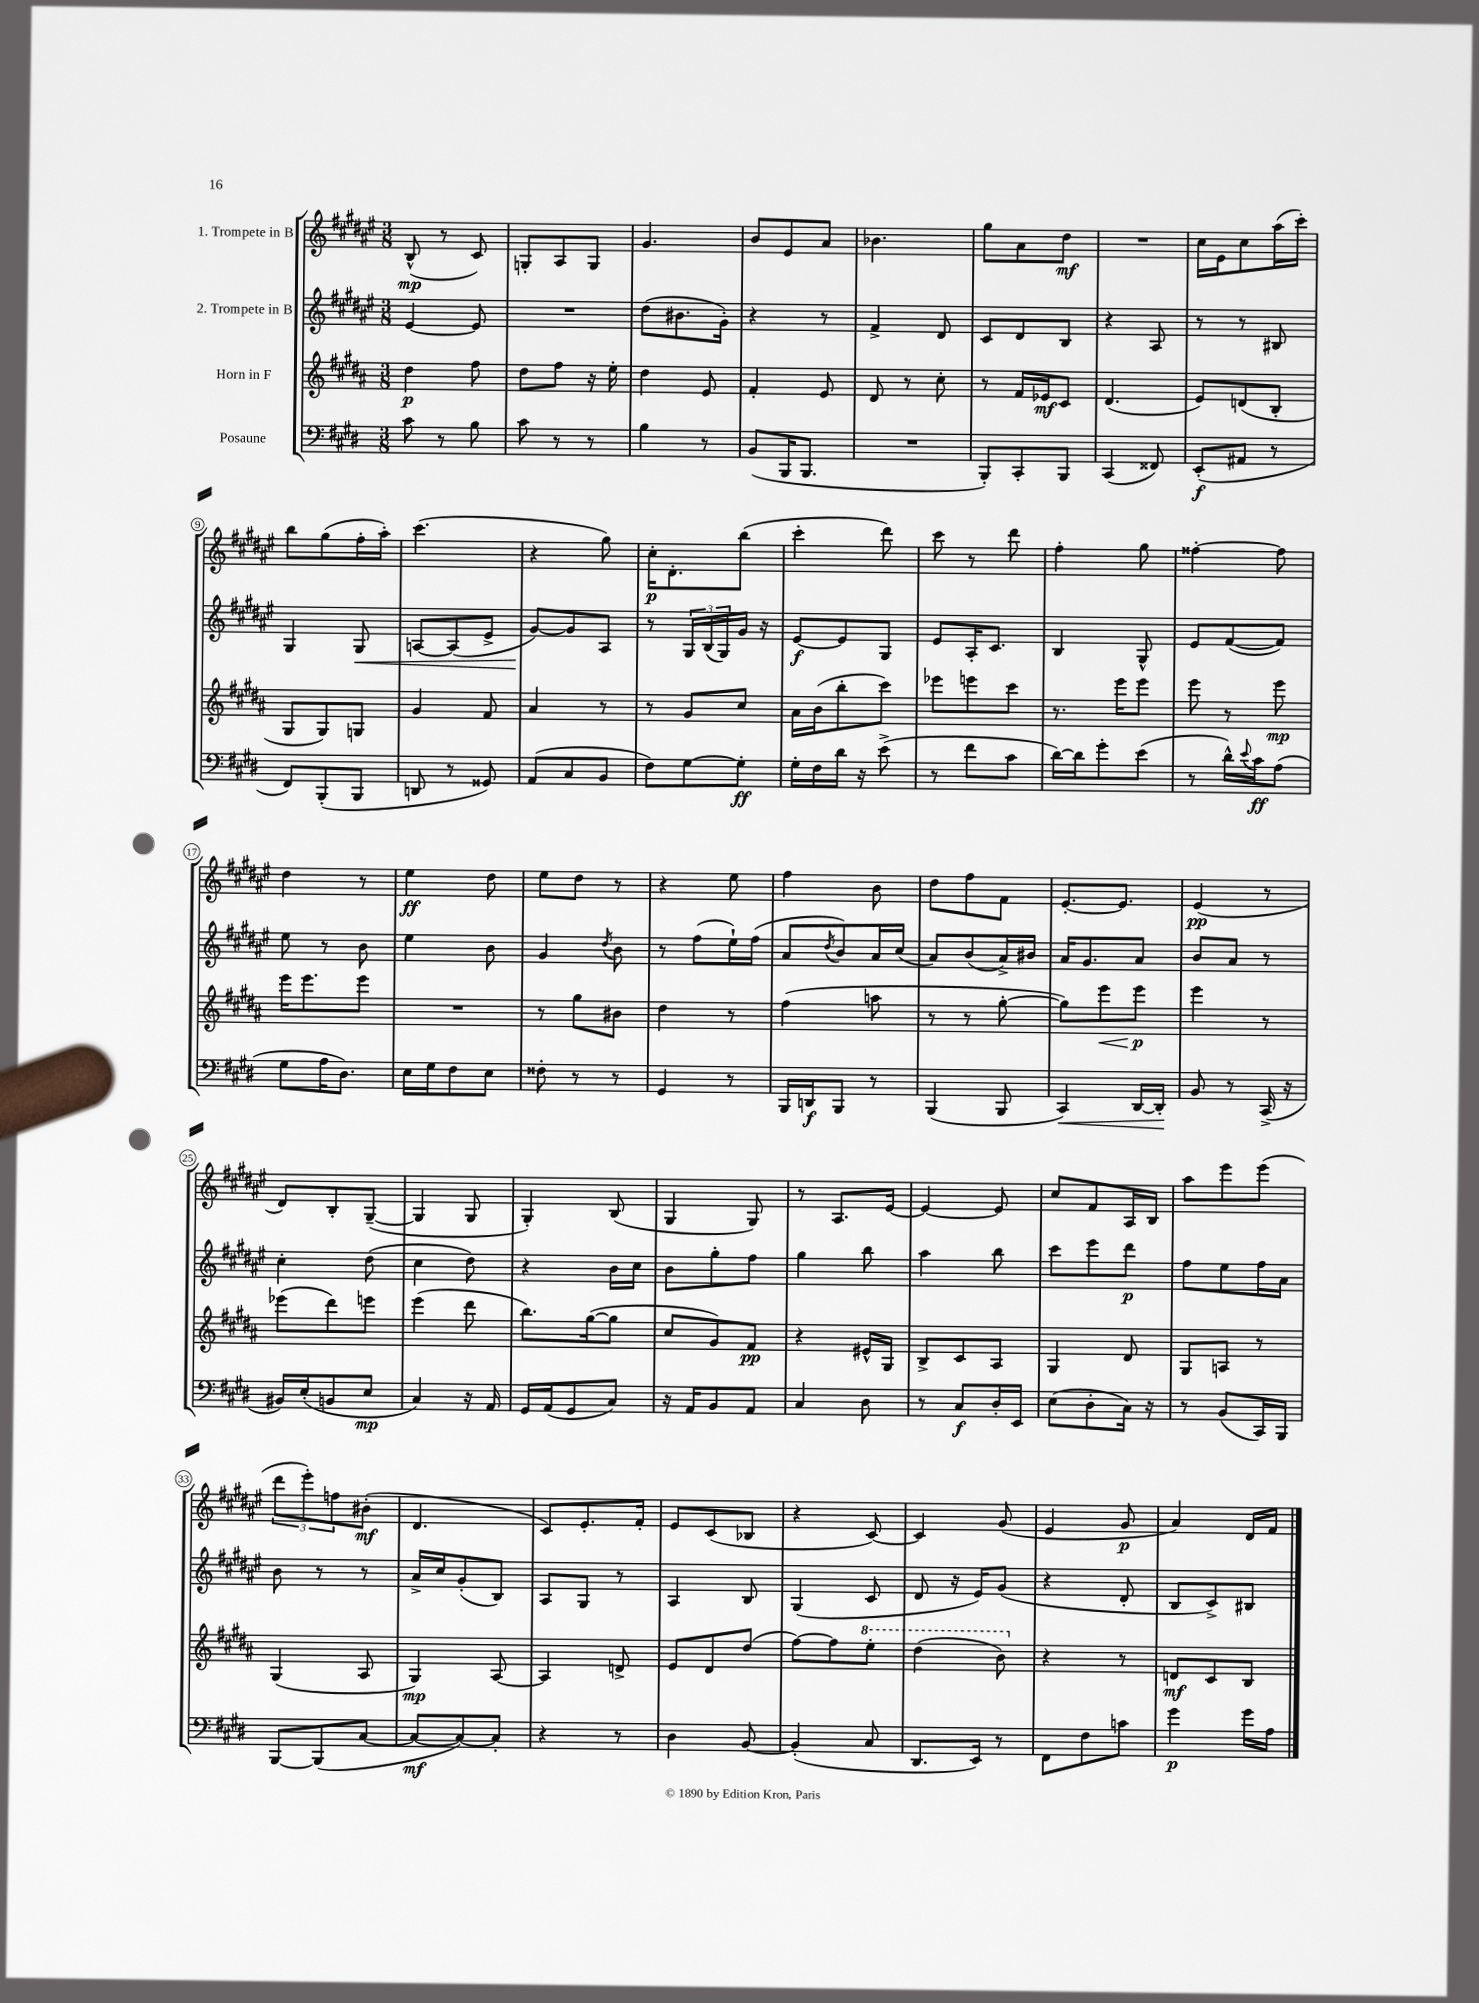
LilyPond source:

<<
\new StaffGroup <<
\new Staff = "s0" \with { instrumentName = "1. Trompete in B" } {
    \clef treble \key fis \major \numericTimeSignature \time 3/8
    b8-^\mp( r8 cis'8) |
    g8-. ais8 g8 |
    gis'4. |
    b'8 eis'8 ais'8 |
    bes'4. |
    gis''8 ais'8 dis''8\mf |
    R4. |
    cis''16 eis'16 cis''8 ais''16( cis'''16-.) |
    b''8 gis''8( fis''16-. ais''16-.) |
    cis'''4.( |
    r4 gis''8) |
    cis''16-.\p dis'8.-. b''8( |
    cis'''4-. dis'''8) |
    cis'''8 r8 dis'''8 |
    fis''4-. gis''8 |
    fisis''4~-. fisis''8 |
    dis''4 r8 |
    eis''4\ff dis''8 |
    eis''8 dis''8 r8 |
    r4 eis''8 |
    fis''4 b'8 |
    dis''8 fis''8 fis'8 |
    eis'8.~-. eis'8. |
    eis'4\pp( r8 |
    dis'8) b8-. gis8~--( |
    gis4 gis8 |
    gis4-.) b8( |
    gis4 gis8) |
    r8 ais8. eis'16~ |
    eis'4~ eis'8 |
    cis''8 fis'8 ais16 b16 |
    ais''8 eis'''8 eis'''8( |
    \tuplet 3/2 { dis'''8 eis'''8-.) f''8 } bis'8-.\mf( |
    dis'4. |
    cis'8) eis'8.-. fis'16-. |
    eis'8 cis'8( bes8 |
    r4 cis'8~) |
    cis'4 gis'8( |
    eis'4 gis'8\p |
    ais'4) dis'16 fis'16 \bar "|." |
}
\new Staff = "s1" \with { instrumentName = "2. Trompete in B" } {
    \clef treble \key fis \major \numericTimeSignature \time 3/8
    eis'4~ eis'8 |
    R4. |
    dis''8( bis'8. gis'16-.) |
    r4 r8 |
    fis'4-> dis'8 |
    cis'8 dis'8 b8 |
    r4 ais8 |
    r8 r8 bis8 |
    gis4 gis8\< |
    a8~ a8( eis'8-> |
    gis'8~\!) gis'8 ais8 |
    r8 \tuplet 3/2 { gis16 b16( gis16) } gis'16 r16 |
    eis'8~\f eis'8 gis8 |
    eis'8 ais16-. cis'8. |
    b4 gis8-^ |
    eis'8 fis'8~( fis'8) |
    eis''8 r8 b'8 |
    eis''4 b'8 |
    gis'4 \acciaccatura { dis''8 } b'8 |
    r8 fis''8( eis''16-!) fis''16( |
    ais'8 \acciaccatura { dis''8 } b'8) ais'16 cis''16( |
    ais'8) b'8( ais'16->) bis'16 |
    ais'16 gis'8. ais'8 |
    b'8 ais'8 r8 |
    cis''4-. dis''8( |
    cis''4 dis''8) |
    r4 b'16 cis''16 |
    b'8 gis''8-. fis''8 |
    gis''4 b''8 |
    ais''4 b''8 |
    cis'''8 eis'''8 dis'''8\p |
    fis''8 eis''8 fis''16 ais'16 |
    b'8 r8 r8 |
    ais'16-> cis''16 gis'8-.( b8) |
    ais8 gis8 r8 |
    ais4 b8 |
    gis4( cis'8 |
    dis'8 r16 eis'16) gis'8( |
    r4 dis'8-. |
    b8 cis'8->) bis8 \bar "|." |
}
\new Staff = "s2" \with { instrumentName = "Horn in F" } {
    \clef treble \key b \major \numericTimeSignature \time 3/8
    dis''4\p fis''8 |
    dis''8 fis''8 r16 e''16-. |
    dis''4 e'8 |
    fis'4-. e'8 |
    dis'8 r8 cis''8-. |
    r8 fis'16 ees'16\mf cis'8 |
    dis'4.( |
    e'8) d'8( b8-. |
    gis8 gis8) g8 |
    gis'4 fis'8 |
    ais'4 r8 |
    r8 gis'8 cis''8 |
    ais'16 b'16( b''8-. cis'''8) |
    ees'''8 e'''8 cis'''8 |
    r8. e'''16 e'''8 |
    e'''8 r8 e'''8\mp |
    e'''16 e'''8. e'''8 |
    R4. |
    r8 gis''8 bis'8 |
    dis''4 r8 |
    fis''4( a''8 |
    r8 r8 gis''8~-. |
    gis''8) e'''8\< e'''8\p\! |
    e'''4 r8 |
    ees'''8( dis'''8) e'''8 |
    e'''4( dis'''8 |
    b''8.) gis''16~( gis''8 |
    cis''8 gis'8) fis'8\pp |
    r4 eis'16-^ gis16 |
    b8-> cis'8 ais8 |
    gis4 dis'8 |
    gis8 a8 r8 |
    gis4( ais8 |
    gis4\mp) ais8~ |
    ais4 d'8-> |
    e'8 dis'8 dis''8( |
    fis''8~) fis''8 \ottava #1 e'''8-. |
    dis'''4( b''8) \ottava #0 |
    r4 r8 |
    d'8\mf cis'8 b8 \bar "|." |
}
\new Staff = "s3" \with { instrumentName = "Posaune" } {
    \clef bass \key e \major \numericTimeSignature \time 3/8
    cis'8 r8 b8 |
    cis'8 r8 r8 |
    b4 r8 |
    b,8( b,,16 b,,8. |
    R4. |
    b,,8-.) cis,8-. b,,8 |
    cis,4( fisis,8) |
    e,8-.\f( ais,8 r8 |
    fis,8) b,,8-.( b,,8 |
    d,8 r8 gisis,8) |
    a,8( cis8 b,8 |
    fis8) gis8~ gis8-.\ff |
    gis16-. fis16 dis'16 r16 e'8->( |
    r8 fis'8 cis'8 |
    dis'16~) dis'16 gis'8-. e'8( |
    r8 dis'16-^) \appoggiatura { e'8 } cis'16\ff a8( |
    gis8 a16 dis8.) |
    e16 gis16 fis8 e8 |
    fisis8-. r8 r8 |
    gis,4 r8 |
    b,,16 d,16\f b,,8 r8 |
    b,,4( b,,8 |
    cis,4\<) dis,16~ dis,16-.\! |
    b,8 r8 cis,16->( r16 |
    bis,16) e16-.( b,8 e8\mp |
    cis4) r16 a,16 |
    gis,16 a,16( gis,8 cis8) |
    r16 a,16 b,8 a,8 |
    cis4 dis8 |
    r8 cis8\f dis16-. e,16 |
    e8( dis8-. cis16) r16 |
    r8 b,8( cis,16) b,,16 |
    b,,8~ b,,8( cis8~ |
    cis8~\mf cis8~) cis8-. |
    r4 r8 |
    dis4 b,8~ |
    b,4-.( cis8 |
    dis,8. e,16) r8 |
    fis,8 fis8 c'8 |
    gis'4\p gis'16 a16 \bar "|." |
}
>>
>>
\layout { \context { \Score \override BarNumber.stencil = #(make-stencil-circler 0.1 0.3 ly:text-interface::print) } }
